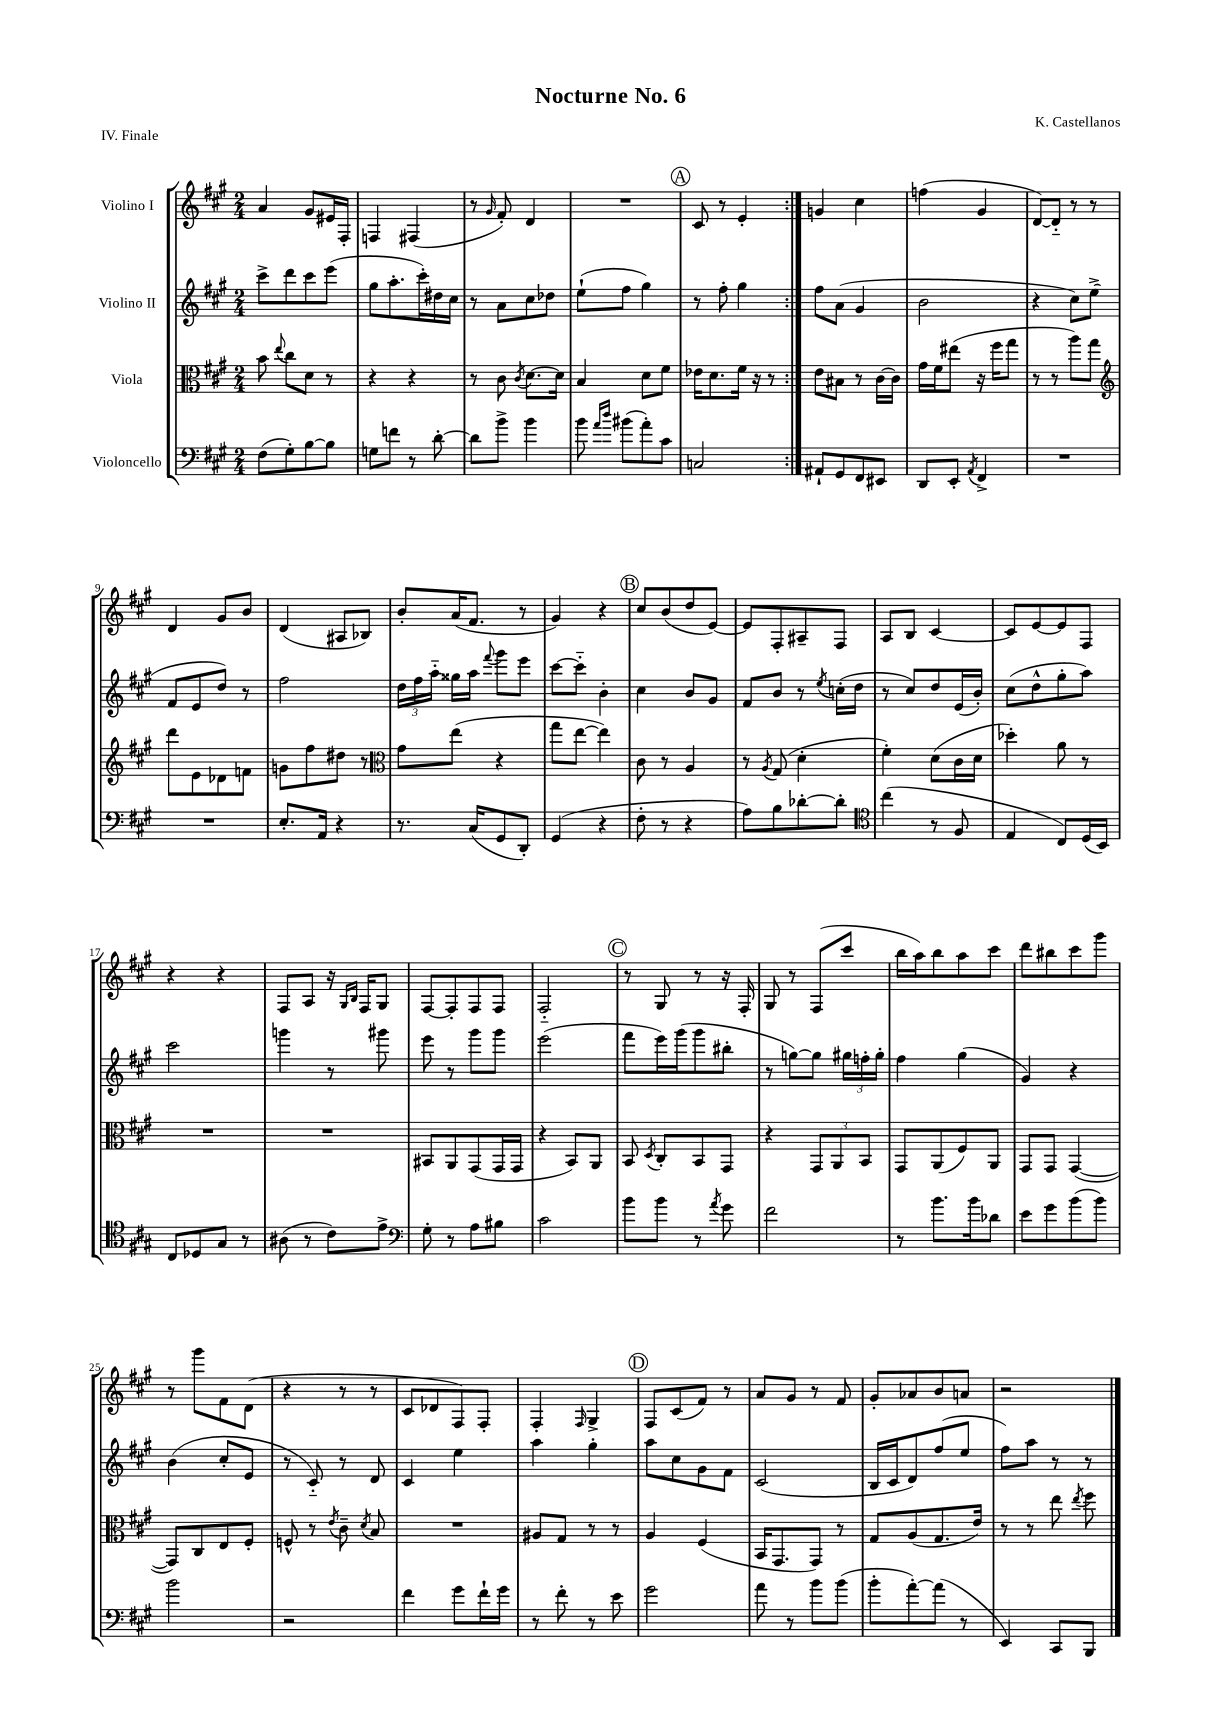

**kern	**kern	**kern	**kern
*part4	*part3	*part2	*part1
*staff4	*staff3	*staff2	*staff1
*I"Violoncello	*I"Viola	*I"Violino II	*I"Violino I
*clefF4	*clefC3	*clefG2	*clefG2
*k[f#c#g#]	*k[f#c#g#]	*k[f#c#g#]	*k[f#c#g#]
*M2/4	*M2/4	*M2/4	*M2/4
=1	=1	=1	=1
(8F#\L	8b\	8ccc#^\L	4a/
.	8qqee/	.	.
8G#'\)	8cc#\L	8ddd\	.
[8B\	8d\J	8ccc#\	8g#/L
8B\J]	8r	(8eee\J	16e#X/L
.	.	.	16F#'/JJ
=2	=2	=2	=2
8Gn\L	4r	8gg#\L	4Fn/
8fn\J	.	8.aa'\	.
8r	4r	.	(4F#X/
.	.	16ccc#'\L)	.
[8d'\	.	16dd#X\	.
.	.	16cc#\JJ	.
=3	=3	=3	=3
8d\L]	8r	8r	8r
.	.	.	16qqg#/
8b^\J	8c#\	8a\L	8f#'/)
.	8qc#/	.	.
4b\	[8.d\L	8cc#\	4d/
.	.	8dd-X\J	.
.	16d\Jk]	.	.
=4	=4	=4	=4
8b\	4B/	(8ee`\L	2r
16qqa/LL	.	.	.
16qqdd/JJ	.	.	.
(8b#X\L	.	8ff#\J	.
8a'\)	8d\L	4gg#\)	.
8c#\J	8f#\J	.	.
!!LO:REH:place=s1:t=A
=5	=5	=5	=5
2Cn/	16e-X\KL	8r	8c#/
.	8.d\	.	.
.	.	8ff#'\	8r
.	16f#\Jk	4gg#\	4e'/
.	16r	.	.
.	8r	.	.
=6:|!	=6:|!	=6:|!	=6:|!
8AA#X`/L	8e\L	8ff#\L	4gn/
8GG#/	8B#X\J	(8a\J	.
8FF#/	8r	4g#/	4cc#\
8EE#X/J	[16c#\LL	.	.
.	16c#\JJ]	.	.
=7	=7	=7	=7
8DD/L	16g#\LL	2b\	(4ffn\
.	16f#\J	.	.
8EE'/J	(8ee#X\J	.	.
8qAA/	.	.	.
4FF#^/	16r	.	4g#/
.	16ff#\KL	.	.
.	8gg#\J	.	.
=8	=8	=8	=8
2r	8r	4r	[8d/L)
.	8r	.	8d/J]
.	8aa\L)	8cc#\L)	8r
.	8gg#\J	(8ee^\J	8r
!!LO:LB:g=z
=9	=9	=9	=9
*	*clefG2	*	*
2r	8ddd\L	8f#/L	4d/
.	8e\	8e/	.
.	8d-X\	8dd/J)	8g#/L
.	8fn\J	8r	8b/J
=10	=10	=10	=10
8.E'/L	8gn\L	2ff#\	(4d/
.	8ff#\	.	.
16AA/Jk	.	.	.
4r	8dd#X\J	.	8A#X/L
.	8r	.	8B-X/J)
=11	=11	=11	=11
*	*clefC3	*	*
8.r	8g#\L	24dd\LL	8b'/L
.	.	24ff#\	.
.	.	24aa\JJ	.
.	(8ee\J	16gg##X\LL	(16a/K
(16C#/KL	.	16aa\JJ	8.f#/J
.	.	8qqfff#/	.
8GG#/	4r	8ggg#\L	.
8DD'/J)	.	8eee\J	8r
=12	=12	=12	=12
(4GG#/	8gg#\L	[8ccc#\L	4g#/)
.	[8ee\J	8ccc#\J]	.
4r	4ee\])	4b'\	4r
!!LO:REH:place=s1:t=B
=13	=13	=13	=13
8F#'\	8c#\	4cc#\	8cc#/L
8r	8r	.	(8b/
4r	4A/	8b/L	8dd/
.	.	8g#/J	[8e/J)
=14	=14	=14	=14
8A\L)	8r	8f#/L	8e/L]
.	8qA/	.	.
8B\	(8G#/	8b/J	8F#'/
[8d-X'\	4d'\	8r	8A#X~/
.	.	8qee/	.
8d-'\J]	.	(16ccn'\LL	8F#/J
.	.	16dd\JJ	.
=15	=15	=15	=15
*clefC4	*	*	*
(4cc#\	4f#'\)	8r	8A/L
.	.	8cc#/L)	8B/J
8r	(8d\L	8dd/	[4c#/
8F#/	16c#\L	(16e/L	.
.	16d\JJ	16b'/JJ)	.
=16	=16	=16	=16
4E/	4dd-X'\)	(8cc#\L	8c#/L]
.	.	8dd^^\	[8e/
8C#/L)	8a\	8gg#'\	8e/]
(16D/L	8r	8aa\J)	8F#/J
16BB/JJ)	.	.	.
!!LO:LB:g=z
=17	=17	=17	=17
8C#/L	2r	2ccc#\	4r
8D-X/	.	.	.
8G#/J	.	.	4r
8r	.	.	.
=18	=18	=18	=18
(8A#X\	2r	4gggn\	8F#/L
8r	.	.	8A/J
8c#\L)	.	8r	16r
.	.	.	16qqG#/LL
.	.	.	16qqB/JJ
.	.	.	16F#/KL
8e^\J	.	8ggg#X\	8G#/J
=19	=19	=19	=19
*clefF4	*	*	*
8G#'\	8BB#X/L	8eee\	[8F#/L
8r	8AA/	8r	8F#'/]
8A\L	(8GG#/	8ggg#\L	8F#/
8B#X\J	16GG#/L	8ggg#\J	8F#/J
.	16GG#/JJ	.	.
=20	=20	=20	=20
2c#\	4r	(2eee\	2F#/
.	8BB/L)	.	.
.	8AA/J	.	.
!!LO:REH:place=s1:t=C
=21	=21	=21	=21
8b\L	8BB/	8fff#\L	8r
.	8qD/	.	.
8b\J	8C#'/L	16eee\L)	8G#/
.	.	(16ggg#\J	.
8r	8BB/	8ggg#\	8r
8qa/	.	.	.
8g#\	8GG#/J	8bb#X'\J	16r
.	.	.	16F#'/
=22	=22	=22	=22
2f#\	4r	8r	8G#/
.	.	[8ggn\L)	8r
.	12GG#/L	8gg\J]	(8F#/L
.	12AA/	.	.
.	.	24gg#X\LL	8ccc#/J
.	12BB/J	24ffn'\	.
.	.	24gg#'\JJ	.
=23	=23	=23	=23
8r	8GG#/L	4ff#\	16bb\LL
.	.	.	16aa\J)
8.b\L	(8AA/	.	8bb\
.	8F#/)	(4gg#\	8aa\
16b\k	.	.	.
8d-X\J	8AA/J	.	8ccc#\J
=24	=24	=24	=24
8e\L	8GG#/L	4g#/)	8ddd\L
8g#\	8GG#/J	.	8bb#X\
(8b\	([4GG#/	4r	8ccc#\
8b\J)	.	.	8ggg#\J
!!LO:LB:g=z
=25	=25	=25	=25
2b\	8GG#/L])	(4b\	8r
.	8C#/	.	8ggg#\L
.	8E/	8cc#'/L	8f#\
.	8F#'/J	8e/J	(8d\J
=26	=26	=26	=26
2r	8Fn^^/	8r	4r
.	8r	8c#/)	.
.	8qe/	.	.
.	8c#~\	8r	8r
.	8qd/	.	.
.	8B/	8d/	8r
=27	=27	=27	=27
4f#\	2r	4c#/	8c#/L
.	.	.	8d-X/
8g#\L	.	4ee\	8F#/)
16f#`\L	.	.	8F#'/J
16g#\JJ	.	.	.
=28	=28	=28	=28
8r	8A#X/L	4aa\	4F#'/
8f#'\	8G#/J	.	.
.	.	.	16qqF#/
8r	8r	4gg#'\	4G#^/
8e\	8r	.	.
!!LO:REH:place=s1:t=D
=29	=29	=29	=29
2g#\	4A/	8aa\L	8F#/L
.	.	8cc#\	(8c#/
.	(4F#/	8g#\	8f#/J)
.	.	8f#\J	8r
=30	=30	=30	=30
8a\	16BB/KL	(2c#/	8a/L
.	8.GG#/	.	.
8r	.	.	8g#/J
8b\L	8GG#/J)	.	8r
(8b\J	8r	.	8f#/
=31	=31	=31	=31
8b'\L	8G#/L	16B/LL	8g#'/L
.	.	16c#/J	.
[8a'\)	(8A/	8d/)	8a-X/
(8a\J]	8.G#/	(8ff#/	8b/
8r	.	8ee/J	8an/J
.	16e/Jk)	.	.
=32	=32	=32	=32
4EE/)	8r	8ff#\L)	2r
.	8r	8aa\J	.
8CC#/L	8ee\	8r	.
.	8qee/	.	.
8BBB/J	8ff#\	8r	.
==	==	==	==
*-	*-	*-	*-
